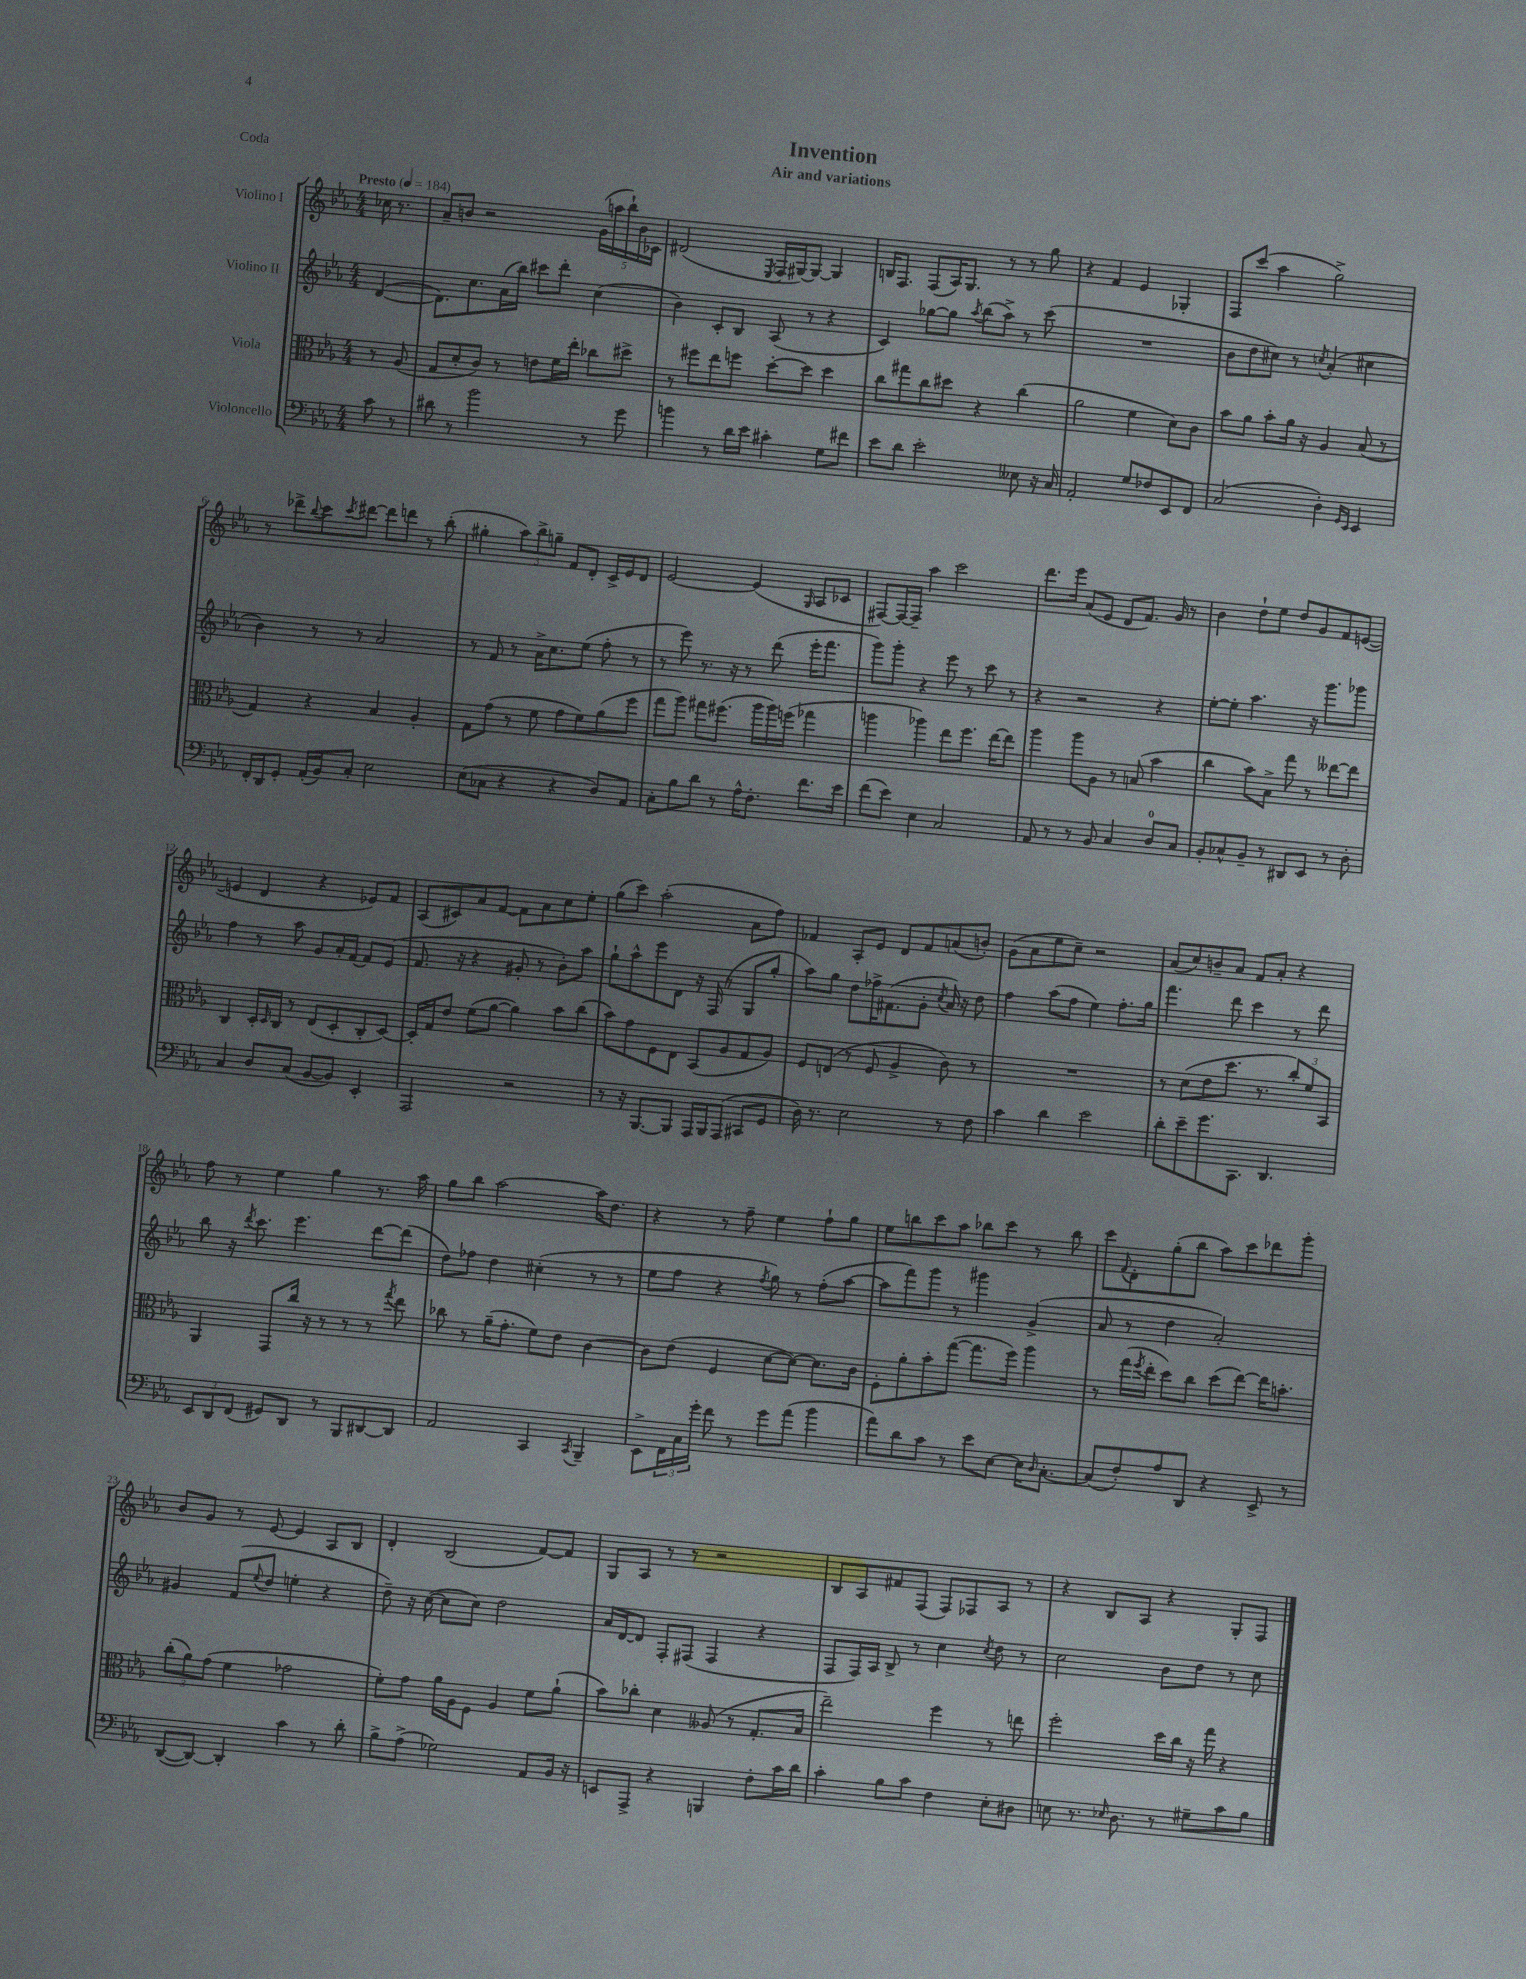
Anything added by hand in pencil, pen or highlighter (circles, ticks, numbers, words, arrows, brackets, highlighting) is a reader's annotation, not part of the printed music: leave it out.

**kern	**kern	**kern	**kern
*staff4	*staff3	*staff2	*staff1
*clefF4	*clefC3	*clefG2	*clefG2
*k[b-e-a-]	*k[b-e-a-]	*k[b-e-a-]	*k[b-e-a-]
*M4/4	*M4/4	*M4/4	*M4/4
*MM184	*MM184	*MM184	*MM184
8c	8r	([4d	16cc-
.	.	.	8.r
8r	(8A-	.	.
=	=	=	=
8d#	8G	8.d])	8a-~
8r	8d'	.	8b
.	.	8.cc	.
2b-	8c)	.	2r
.	8r	(16a-	.
.	.	16bb-)	.
.	8e	8ccc#	.
.	16f	8ddd'	.
.	16ee-'	.	.
8r	8cc-	(4cc	(20g
.	.	.	20aa
.	.	.	20bb-`)
8g	8dd#^	.	.
.	.	.	20b
.	.	.	20c-
=	=	=	=
4b	8r	4b-)	(2d#
.	8ff#	.	.
8r	8ee-	8c'	.
16d	8ff	8B-	.
16e-	.	.	.
.	.	.	8qE-
4c#'	[8dd'	(8A-	16F
.	.	.	[16G#)
.	8dd]	8r	8G#_
8G	4dd	4r	4G#]
8f#	.	.	.
=	=	=	=
8e-	8cc	4c)	16B
.	.	.	8.F
8d	8gg#	.	.
2e-'	8cc	[8gg-	(8F
.	8dd#	8gg-]	16A-)
.	.	.	8.G
.	.	8qaa-	.
.	4r	(8bb-	.
.	.	8aa-^)	8r
8E--	(4cc	8r	8r
16r	.	(8ccc	8gg
16C	.	.	.
=	=	=	=
2AA-'	2a-	1r	4r
.	.	.	4f
8G	4f	.	4e-
8F-	.	.	.
8EE-	8d)	.	4G-'
8FF	8c	.	.
=	=	=	=
(2C	8b-	8b-	8F
.	8a-	8dd	(8ccc
.	8b-'	8cc#)	4aa-
.	16a-	8r	.
.	16r	.	.
.	.	8qcc	.
4D')	4A-	(4a-'	2gg^)
16qqGG	.	.	.
16qqEE-	.	.	.
4EE-	(8B-	4cc#	.
.	8r	.	.
=	=	=	=
16FF'	4G)	4b-)	8r
16DD	.	.	.
8GG'	.	.	8ddd-^
.	.	.	8qqbb-
(16AA-'	4r	8r	8ccc
16BB-)	.	.	.
.	.	.	8qccc
8C'	.	8r	[8ddd#
2E-	4B-	2a-	8ddd#]
.	.	.	8ddd
.	4A-'	.	8r
.	.	.	(8bb-'
=	=	=	=
(8E-	8G	8r	4gg#'
8C-	(8g	8f	.
4r	8r	8r	12aa-)
.	.	.	12bb-^
.	8f	16a-^	.
.	.	.	12gg~
.	.	8.cc	.
4r	8g	.	8f
.	8f)	(8ee-	8d'
8D)	(8a-	8ff'	16c^
.	.	.	16e-
8AA-	8ff	8r	8d
=	=	=	=
8C'	8gg	8r	[2e-
8B-	8aa-)	8eee-)	.
8d	8gg#	8.r	.
8r	(8.ff#	.	.
.	.	16r	.
16A-^^	.	8r	(4e-]
8.F'	16aa-	.	.
.	16aa-)	(8ddd	.
.	(16ff	.	.
.	.	.	16qqG
8.f	4gg-	16eee-'	8A-
.	.	8.fff	.
.	.	.	8c-
16e-	.	.	.
=	=	=	=
(8f	4aa	8ggg)	[8F#)
8e-)	.	8ggg'	16F#_
.	.	.	16F#~]
4E-	4aa-)	4r	4aa-
2C	8ee-	8eee-	2ccc
.	8.ff	8r	.
.	.	8ccc	.
.	[16ee-	.	.
.	8ee-]	8r	.
=	=	=	=
8AA-	4aa-	4r	8.ddd
8r	.	.	.
.	.	.	16eee-
8r	8aa-	2r	(8a-
8BB-	8A-	.	8e-
4C	8r	.	8d
.	(8B	.	8.f)
8D	4b-	4r	.
.	.	.	16g
8C	.	.	8r
=	=	=	=
8BB-'	4cc	[8ee-'	4b-
8C-^^	.	8ee-']	.
8BB-~	8b-)	4.aa-	8dd`
8r	8B-^	.	8ee-
8DD#	8gg	.	8dd
8EE-	8r	16r	8g
.	.	8.ggg	.
8r	[8ee--	.	8f
8D'	8ee--]	8ggg-	([8e
=	=	=	=
4C	4C	4ff	4e]
8D	16D'	8r	4d
.	16qqD	.	.
.	16C	.	.
(8C	8r	8aa-	.
[8BB-	(8E-	8g	4r
8BB-])	8D'	16a-'	.
.	.	[16f	.
4EE-'	8C'	8f]	8e-)
.	[8D)	(8e-	8f
=	=	=	=
2AAA-	16D']	8.f	(8A-
.	16G	.	.
.	8e-	.	8c#)
.	.	16r	.
.	(8f	4r	8a-
.	[8a-	.	[8f
2r	4a-])	8g#'	8f]
.	.	8r	8a-
.	8b-	8b-')	8cc
.	(8cc	8aa-	8ee-'
=	=	=	=
8r	8b-)	8gg`	(8gg
16r	8g	8aa-^^	8ccc)
[8.BBB-	.	.	.
.	8F	8eee-	(2aa-'
8BBB-]	8E-	8d	.
16AAA-	(8BB-	16r	.
16BBB-	.	(16F	.
(8AAA-	8A-	8r	.
8CC#	8G	8G	8a-
8GG	8A-)	8gg'	8ff)
=	=	=	=
16D)	8F	8aa-)	4f-
8.r	.	.	.
.	(8E	8gg	.
2E-	8r	8dd	8A-'
.	8F	16ff-^	8e-
.	.	(8.f#	.
.	4A-^	.	8d
.	.	8g'	8f-
.	.	8qcc	.
8r	8c)	16a-)	(8a
.	.	16r	.
8F	8r	8dd	8b')
=	=	=	=
4c	1r	4ff	(8g
.	.	.	8a-
4d	.	(8aa-	8ee-
.	.	8ff	8cc~)
2e-	.	4ee-)	2r
.	.	8.ff'	.
.	.	16gg	.
=	=	=	=
8d'	8r	4.fff	(8a-
8e-~	(8d	.	8cc)
8.g	8e-	.	8b~
.	8.dd	8ddd	8a-
8.CC	.	.	.
.	.	4ccc	8f
.	8.r	.	.
4.DD	.	.	8a-'
.	12cc')	8r	4r
.	12f	.	.
.	.	8ddd	.
.	12BB-	.	.
=	=	=	=
12EE-	4AA-	8bb-	8ff
12DD	.	.	.
.	.	16r	8r
(12FF	.	.	.
.	.	8qddd	.
.	.	8.ccc	.
8GG#)	8GG	.	4ee-
8DD	16cc	4.eee-	.
.	16r	.	.
8r	8r	.	4gg
8BBB-	8r	.	.
[8DD#	8r	[8ddd	8.r
.	8qgg	.	.
8DD#]	8ee-	(8ddd]	.
.	.	.	16aa-
=	=	=	=
2AA-	8cc-	8dd)	8gg
.	8r	8ff-	8bb-
.	(16a-~	4dd	[2aa-
.	8.g'	.	.
4CC	8f)	(4cc#'	.
.	8e-	.	.
8qCC	.	.	.
4BBB-~	[4c	8r	16aa-]
.	.	.	8.dd
.	.	8r	.
=	=	=	=
8EE-^	8c]	8ee-	4r
24FF	(8e-	8ff	.
24C	.	.	.
24g'	.	.	.
8f	4F	4r	8r
8r	.	.	8ff~
.	.	8qff	.
8g	[8d	8gg)	4ee-
(8a-	8d_)	8r	.
4b-	8.d]	(8ff'	8ff`
.	.	[8aa-	8gg
.	16c	.	.
=	=	=	=
8a-)	8F'	8aa-]	8ee-
8d	8a-'	8fff)	8bb
8c	8b-'	8ggg	8ccc
8r	([8gg	8r	8aa-
8e-	8.gg]	4ggg#	8bb-
[8E-	.	.	8ccc
.	16ff)	.	.
16E-]	4aa-	(4g^	8r
16qqD	.	.	.
[8.C'	.	.	.
.	.	.	8bb-
=	=	=	=
(8C]	8r	8a-	8ccc
.	.	.	8qqf
8F')	(16gg	8r	8d'
.	8qff	.	.
.	16ee-'	.	.
8A-	8dd)	4dd	(8gg'
8DD	8cc	.	8bb-
4r	(8dd	2a-')	8aa-)
.	[8ee-)	.	8ccc
8EE-^	16ee-]	.	8ddd-
.	8.b'	.	.
8r	.	.	8ggg'
=	=	=	=
([8DD	(12cc'	4g#	8b-
.	12a-)	.	.
8DD_)	.	.	8g
.	(12g	.	.
4DD']	4f	(8f	8r
.	.	8qqee-	.
.	.	8dd	[8e-
4c	2g-	4ee'	4e-]
8r	.	4r	8A-
8d'	.	.	8B-
=	=	=	=
8B-^	8f')	8dd~)	4d'
(8A-^	8g	16r	.
.	.	([16cc	.
2G-)	16a-	8cc]	(2B-
.	16A-	.	.
.	8F	8cc)	.
.	4A-	2dd	.
8AA-	8f	.	[8f)
16BB-	(8a-`	.	8f]
16r	.	.	.
=	=	=	=
8EE	8b-)	16a-	8G
.	.	[16d	.
8AAA-^	8cc-'	8d]	8A-
4r	4d	8F'	8r
.	.	(8F#	8r
4BBB	(8A--	4F#	2r
.	8r	.	.
8F'	8.G'	4r	.
16c	.	.	.
16d	16B-	.	.
=	=	=	=
4c'	2ee-~)	8F	8B-
.	.	16F)	8A-
.	.	16A-	.
8B-	.	8B-^	8f#
8c	.	8r	(8F
4F	4ff	4cc	8F)
.	.	.	8F-
.	.	8qcc	.
8E-'	8r	8dd	8A-
8D#	8ee	8r	8r
=	=	=	=
8E	2ff'	2cc	4r
8.r	.	.	.
.	.	.	8B-
16qqE-	.	.	.
8.D	.	.	.
.	.	.	8A-
8r	16dd	8b-	4r
.	16cc	.	.
8G#~	16r	8dd	.
.	16gg	.	.
8c	4r	8r	8G'
8B-	.	8cc	8F
==	==	==	==
*-	*-	*-	*-
